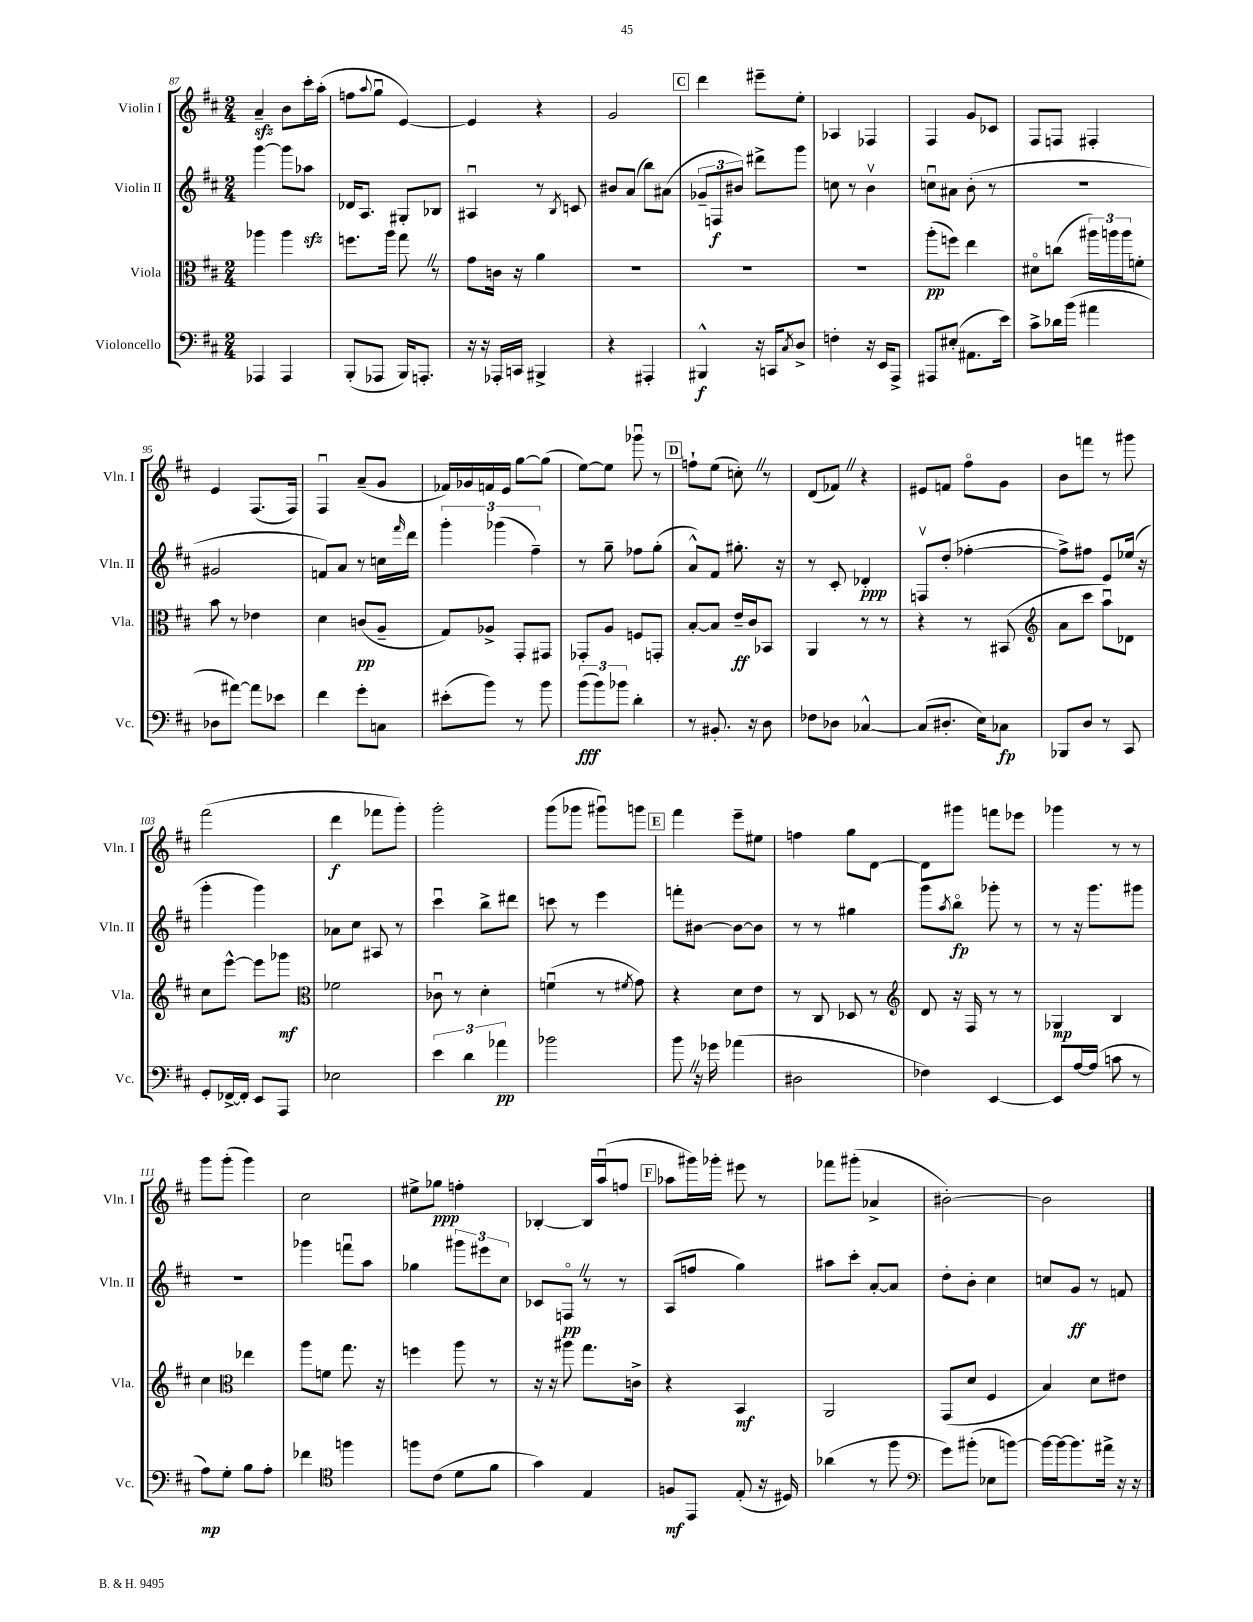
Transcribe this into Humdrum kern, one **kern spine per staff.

**kern	**kern	**kern	**kern
*staff4	*staff3	*staff2	*staff1
*clefF4	*clefC3	*clefG2	*clefG2
*k[f#c#]	*k[f#c#]	*k[f#c#]	*k[f#c#]
*M2/4	*M2/4	*M2/4	*M2/4
4AAA-/	4aa-\	[4ggg\	4a~/
4AAA-/	4aa-\	8ggg\]L	8b\L
.	.	8aa-\J	16ccc#'\L
.	.	.	(16aa'\JJ
=	=	=	=
(8BBB'/L	8.ff\L	16d-/LK	8ff\L
.	.	8.A/J	.
.	.	.	8qqaa/
8AAA-/J	.	.	8ggu\J
.	16aa\Jk	.	.
16BBB/LK)	8gg\	8G#'/L	[4e/)
8.AAA'/J	.	.	.
.	8r	8B-/J	.
=	=	=	=
16r	8g\L	4A#u/	4e/]
16r	.	.	.
16AAA-'/LL	16c\Jk	.	.
16CC/JJ	16r	.	.
4BBB#^/	4a\	8r	4r
.	.	8qB/	.
.	.	8c/	.
=	=	=	=
4r	2r	8b#/L	2g/
.	.	(8a/J	.
4AAA#'/	.	8bb\L)	.
.	.	(8a#\J	.
=	=	=	=
4BBB#^^/	2r	12g-~/L	4ddd\
.	.	12F/	.
.	.	12b#/J)	.
16r	.	8ddd#^\L	8eee#~\L
16CC/LK	.	.	.
8qC#/	.	.	.
8D^/J	.	8ggg\J	8ee'\J
=	=	=	=
4F'\	2r	8cc\	4A-/
.	.	8r	.
16r	.	4bv\	4F-/
16EE/LK	.	.	.
8AAA^/J	.	.	.
=	=	=	=
8AAA#/L	(8aa'\L	8ccu\L	4F#/
(8E#'/J	8ff\J)	8a#\J	.
8.AA#\L	4ee\	(8b'\	8g/L
.	.	8r	8c-/J
16e\Jk)	.	.	.
=	=	=	=
8c#^\L	8d#o\L	2r	8F#/L
16d-\L	(8cc\J	.	8F/J
(16b\JJ	.	.	.
4a#\	24aa#\LL)	.	4F#'/
.	24aa\	.	.
.	24aa\J	.	.
.	8f'\J	.	.
=	=	=	=
8D-\L	8b\	2g#/	4e/
[8a#\J)	8r	.	.
8a#\]L	4e-\	.	(8.F#/L
8e-\J	.	.	.
.	.	.	16F#/Jk)
=	=	=	=
4f#\	4d\	8f/L)	4F#u/
.	.	8a/J	.
8g'\L	(8c/L	8r	(8a~/L
8C\J	8A~/J	16cc\LL	8g/J
.	.	16qqfff#/	.
.	.	16ddd\JJ	.
=	=	=	=
(8e#'\L	8G/L)	6ggg'\	16f-/LL)
.	.	.	16g-/
8b\J)	8A-^/J	.	16f/
.	.	(6ggg-\	.
.	.	.	16e/JJ
8r	8GG'/L	.	[8gg\L
.	.	6ff#~\)	.
8b\	8GG#/J	.	(8gg\]J
=	=	=	=
(12b\L	8GG-'/L	8r	[8ee\L)
12b\)	.	.	.
.	8A/J	8gg~\	8ee\]J
12b-\J	.	.	.
4d'\	8F/L	8ff-\L	8ggg-u\
.	8GG'/J	(8gg'\J	8r
=	=	=	=
8r	[8B'/L	8a^^/L)	8ff`\L
8.BB#'/	8B/]J	8f#/J	(8ee\J
.	16e~/LL	8.gg#'\	8cc'\)
16r	16c#/J	.	.
8D\	8BB-/J	.	8r
.	.	16r	.
=	=	=	=
8F-\L	4AA/	8r	(8d/L
8D-\J	.	8c#'/	8f-/J)
[4C-^^/	8r	4d-'/	4r
.	8r	.	.
=	=	=	=
(8C-/]L	4r	8Fv/L	8e#/L
8.D#'/J	.	(8dd'/J	8f/J
.	8r	[4ff-'\	8ff#o\L
16E\LK)	.	.	.
8C-\J	(8BB#/	.	8g\J
=	=	=	=
*	*clefG2	*	*
8BBB-/L	8a\L	8ff-^\]L)	8b\L
8D/J	8ccc#\J	8ff#\J	8fff\J
8r	8aau\L)	8e/L	8r
8CC#/	8d-\J	(16ee-/Jk	8ggg#\
.	.	16r	.
=	=	=	=
8GG'/L	8cc#\L	4ggg'\	(2fff#\
[16FF-^/L	[8eee^^\J	.	.
16FF-'/]JJ	.	.	.
8EE/L	8eee\]L	4ggg\)	.
8AAA/J	8ggg-\J	.	.
=	=	=	=
*	*clefC3	*	*
2E-\	2f-\	8a-\L	4ddd\
.	.	8cc#\J	.
.	.	8A#/	8fff-\L
.	.	8r	8ggg'\J)
=	=	=	=
6e\	8c-u\	4ccc#u\	2ggg'\
.	8r	.	.
6d\	.	.	.
.	4d'\	8bb^\L	.
6a-\	.	.	.
.	.	8ddd#\J	.
=	=	=	=
2b-\	(4fu\	8ccc\	(8ggg\L
.	.	8r	8ggg-\J
.	8r	4eee\	8ggg#u\L)
.	8qf#/	.	.
.	8g\)	.	8ggg\J
=	=	=	=
8b\	4r	8fff'\L	4fff#\
16r	.	[8b#\J	.
16g-\	.	.	.
(4a-\	8d\L	8b#\_L	8eee~\L
.	8e\J	8b#\]J	8ee#\J
=	=	=	=
2D#\	8r	8r	4ff\
.	8C#/	8r	.
.	8D-/	4gg#\	8gg\L
.	8r	.	[8d\J
=	=	=	=
*	*clefG2	*	*
4F-\)	8d/	8ggg\L	8d\]L
.	.	8qaa/	.
.	16r	8bbo\J	8ggg#\J
.	16F#/	.	.
[4EE/	8r	8ggg-'\	8fff\L
.	8r	8r	8eee-\J
=	=	=	=
8EE/]L	4G-/	8r	4ggg-\
[16A/L	.	16r	.
(16A/]JJ	.	8.ggg\L	.
8c\	4B/	.	8r
8r	.	8ggg#\J	8r
=	=	=	=
8A\L)	4cc#\	2r	8ggg\L
8G'\J	.	.	(8ggg'\J
*	*clefC3	*	*
8B\L	4ee-\	.	4ggg\)
8A'\J	.	.	.
=	=	=	=
4f-\	8aa\L	4ggg-\	2cc#\
.	8f\J	.	.
*clefC4	*	*	*
4ff\	8.gg\	8fffu\L	.
.	.	8aa\J	.
.	16r	.	.
=	=	=	=
8ff\L	4ff\	4gg-\	8ee#^\L
(8c#\J	.	.	8gg-\J
8d\L	8aa\	12ggg#\L	4ff'\
.	.	12eee#\	.
8f#\J	8r	.	.
.	.	12cc#\J	.
=	=	=	=
4g\)	16r	8c-/L	[4B-'/
.	16r	.	.
.	8aa#\	8Fo/J	.
4E/	8.gg\L	8r	16B-/]LL
.	.	.	(16aau/J
.	.	8r	8ff/J
.	16c^\Jk	.	.
=	=	=	=
8F/L	4r	(8A/L	8aa-\L
8EE/J	.	8ff/J	16ggg#\L)
.	.	.	16ggg-'\JJ
(8E'/	4BB/	4gg\)	8eee#\
16r	.	.	8r
16D#/)	.	.	.
=	=	=	=
(4a-\	2AA/	8aa#\L	8fff-\L
.	.	8ccc#'\J	(8ggg#'\J
8r	.	[8a'/L	4a-^/
8ff#\	.	8a/]J	.
=	=	=	=
*clefF4	*	*	*
8g\L)	(8GG/L	8dd'\L	[2b#'\)
(8b#'\J	8d/J	8b'\J	.
8E-\L	4F#/	4cc#\	.
[8b\J)	.	.	.
=	=	=	=
16b\_LL	4B/)	8cc/L	2b#\]
16b\_J	.	.	.
8.b\]	.	8g/J	.
.	8d\L	8r	.
16a#^\Jk	.	.	.
16r	8e#\J	8f/	.
16r	.	.	.
==	==	==	==
*-	*-	*-	*-
